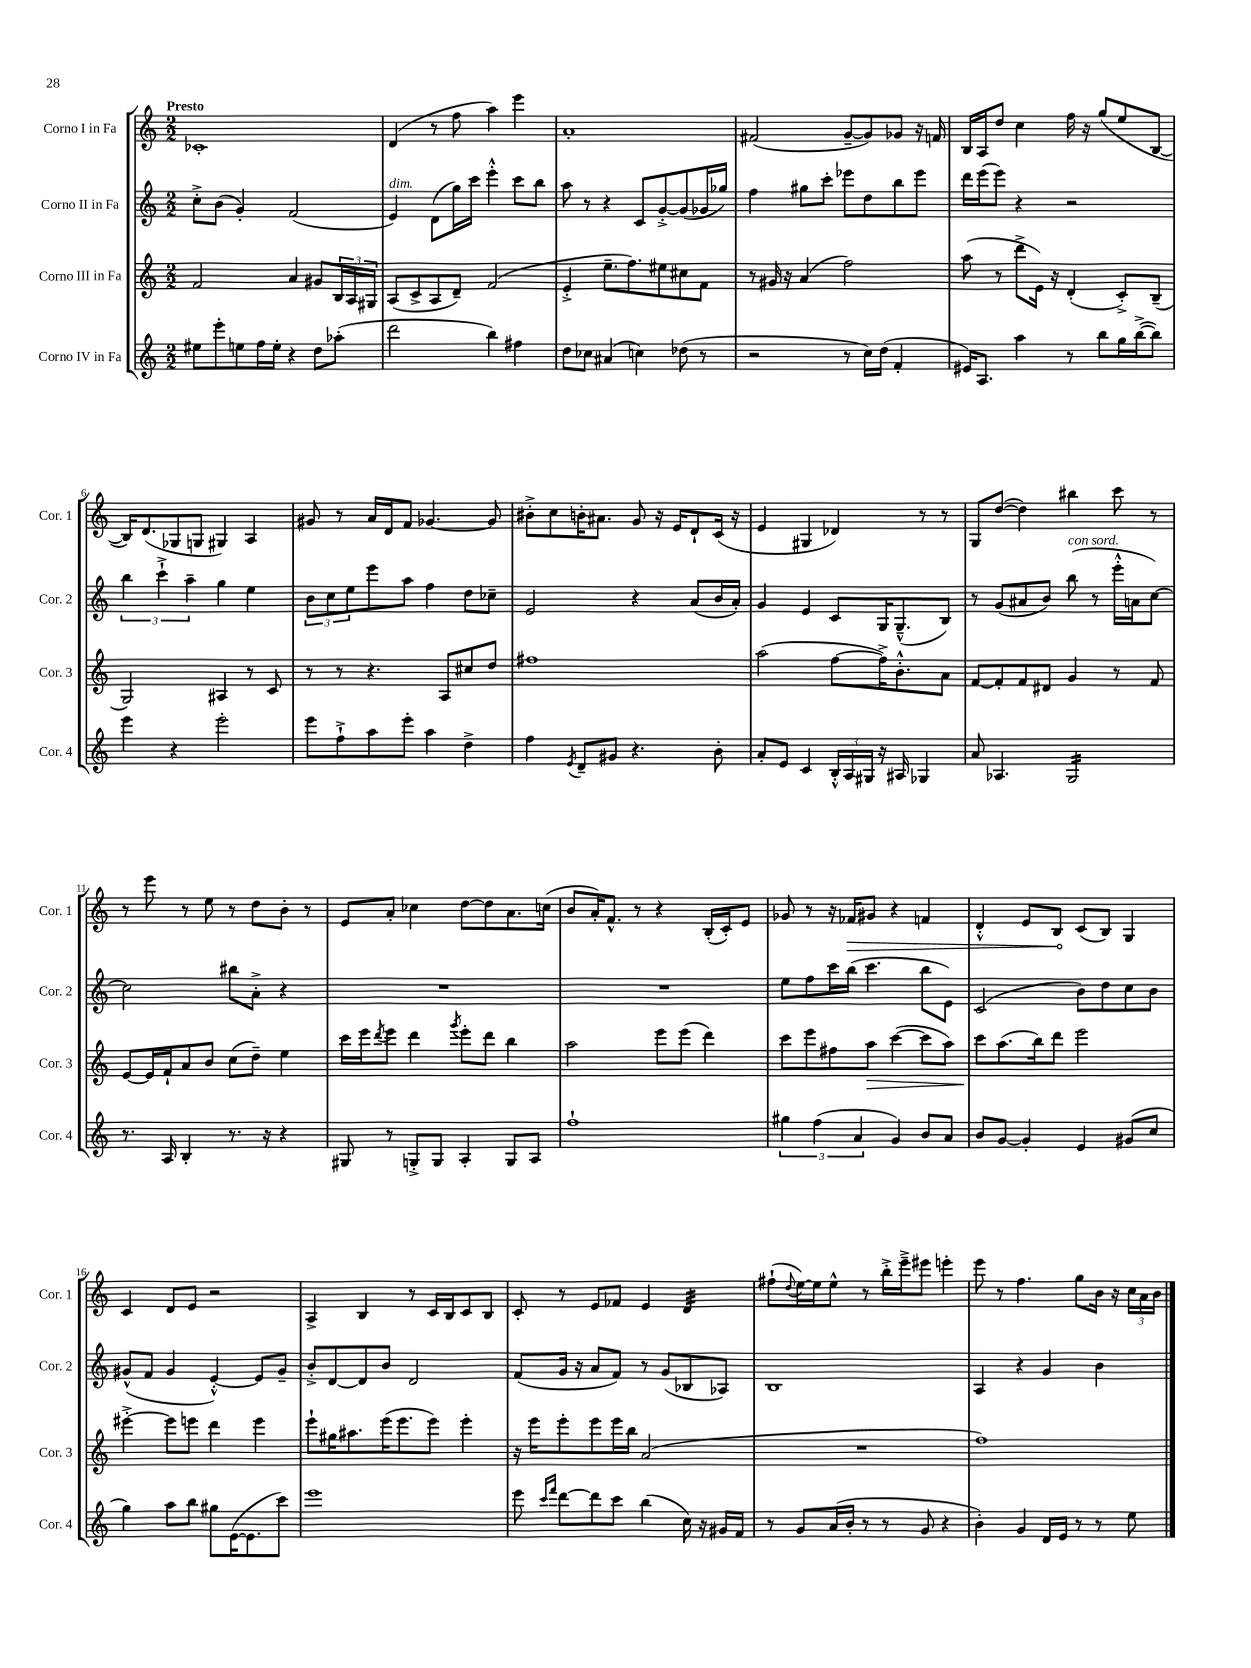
<<
\new StaffGroup <<
\new Staff = "s0" \with { instrumentName = "Corno I in Fa" shortInstrumentName = "Cor. 1" } {
    \clef treble \key c \major \numericTimeSignature \time 2/2 \tempo "Presto"
    ces'1-. |
    d'4( r8 f''8 a''4) e'''4 |
    a'1-. |
    fis'2( g'8~-- g'8) ges'8 r16 f'16 |
    b16 a16 d''8 c''4 f''16 r16 g''8( e''8 b8~ |
    b16) d'8.( ges8 g8 gis4) a4 |
    gis'8 r8 a'16 d'16 f'8 ges'4.~ ges'8 |
    bis'8-.-> c''8 b'16-. ais'8. g'8 r16 e'16 d'8-! c'16( r16 |
    e'4 gis4 des'4) r8 r8 |
    g8 d''8~( d''4) bis''4 c'''8 r8 |
    r8 e'''8 r8 e''8 r8 d''8 b'8-. r8 |
    e'8 a'8-. ces''4 d''8~ d''8 a'8. c''16( |
    b'8 a'16-.) f'8.-^ r8 r4 b16-.( c'16-.) e'8 |
    ges'8 r8 r16 \once \override Hairpin.circled-tip = ##t fes'16\> gis'8 r4 f'4 |
    d'4-.-^ e'8 b8\! c'8( b8) g4 |
    c'4 d'8 e'8 r2 |
    a4-> b4 r8 c'16 b16 c'8 b8 |
    c'8-. r8 e'8 fes'8 e'4 d'4:32 |
    fis''8-!( \appoggiatura { d''8 } e''16~) e''16 e''8-^ r8 b''16-.-> e'''16---> eis'''8 e'''4-. |
    e'''8 r8 f''4. g''8 b'16 r16 \tuplet 3/2 { c''16 a'16 b'16 } \bar "|." |
}
\new Staff = "s1" \with { instrumentName = "Corno II in Fa" shortInstrumentName = "Cor. 2" } {
    \clef treble \key c \major \numericTimeSignature \time 2/2
    c''8-.-> b'8( g'4-.) f'2( |
    e'4^\markup { \italic "dim." }) d'8( g''16) c'''16 e'''4-.-^ c'''8 b''8 |
    a''8 r8 r4 c'8 g'8~-.-> g'8( ges'16 ges''16) |
    f''4 gis''8 c'''8-. ees'''8 d''8 b''8 ees'''8 |
    d'''16 e'''16( e'''8) r4 r2 |
    \tuplet 3/2 { b''4 c'''4-!-> a''4-- } g''4 e''4 |
    \tuplet 3/2 { b'8 c''8 e''8 } e'''8 a''8 f''4 d''8 ces''8-- |
    e'2 r4 a'8( b'16 a'16-.) |
    g'4 e'4 c'8 g16 g8.---^( b8) |
    r8 g'8( ais'8 b'8) b''8^\markup { \italic "con sord." }( r8 e'''16-.-^ a'16 c''8~) |
    c''2 bis''8 a'8-.-> r4 |
    R1 |
    R1 |
    e''8 f''8 c'''16 b''16( c'''4. b''8 e'8) |
    c'2( b'8) d''8 c''8 b'8 |
    gis'8-^( f'8 gis'4 e'4~-.-^) e'8 gis'8-- |
    b'8-.-> d'8~ d'8 b'8 d'2 |
    f'8( g'16 r16 a'8 f'8) r8 g'8( bes8 aes8) |
    b1 |
    a4 r4 g'4 b'4 \bar "|." |
}
\new Staff = "s2" \with { instrumentName = "Corno III in Fa" shortInstrumentName = "Cor. 3" } {
    \clef treble \key c \major \numericTimeSignature \time 2/2
    f'2 a'4 gis'8 \tuplet 3/2 { b16 a16 gis16 } |
    a8( c'8-> a8 d'8--) f'2( |
    e'4-.-> e''8.-- f''8.) eis''8 cis''8 f'8 |
    r8 gis'16 r16 a'4( f''2) |
    a''8( r8 d'''8-> e'16) r16 d'4-.( c'8-.->) b8--( |
    g2) ais4 r8 c'8 |
    r8 r8 r4. a8 cis''8 d''8 |
    fis''1 |
    a''2( f''8~ f''16->) b'8.-.-^ a'8 |
    f'8~ f'8-. f'8 dis'8 g'4 r8 f'8 |
    e'8~ e'16 f'16-! a'8 b'8 c''8( d''8--) e''4 |
    c'''16 e'''16 \acciaccatura { d'''8 } e'''8 d'''4 \acciaccatura { g'''8 } e'''8-. d'''8 b''4 |
    a''2 e'''8 e'''8( d'''4) |
    c'''8 e'''8 fis''8 a''8\> c'''4~( c'''8 a''8) |
    c'''8\! a''8.( b''16) d'''8 e'''2 |
    eis'''4~-.-> eis'''8 e'''8 d'''4 e'''4 |
    e'''8-! gis''16 ais''8. e'''16( e'''8. e'''8) e'''4-. |
    r16 e'''16 e'''8-. e'''8 e'''16 b''16 a'2( |
    R1 |
    f''1) \bar "|." |
}
\new Staff = "s3" \with { instrumentName = "Corno IV in Fa" shortInstrumentName = "Cor. 4" } {
    \clef treble \key c \major \numericTimeSignature \time 2/2
    eis''8 e'''8-. e''8 f''16 e''16-. r4 d''8 aes''8-.( |
    d'''2 b''4) fis''4 |
    d''8 ces''8 ais'4( c''4) des''8( r8 |
    r2 r8 c''16) d''16( f'4-. |
    eis'16) a8. a''4 r8 b''8 g''16 b''16~->( b''8) |
    e'''4 r4 e'''2-. |
    e'''8 f''8-!-> a''8 e'''8-. a''4 d''4-> |
    f''4 \acciaccatura { e'8 } d'8-- gis'8 r4. b'8-. |
    a'8-. e'8 c'4 \tuplet 3/2 { b16-.-^ a16 gis16 } r16 ais16 ges4 |
    a'8 aes4. g2:16 |
    r8. a16 b4-. r8. r16 r4 |
    gis8 r8 g8-.-> g8 a4-. g8 a8 |
    f''1-! |
    \tuplet 3/2 { gis''4 f''4( a'4 } g'4) b'8 a'8 |
    b'8 g'8~ g'4-. e'4 gis'8( c''8 |
    g''4) a''8 b''8 gis''8 e'16~( e'8. c'''8) |
    e'''1 |
    e'''8 \grace { c'''16 f'''16 } d'''8~ d'''8 c'''8 b''4( c''16) r16 gis'16 f'16 |
    r8 g'8 a'16( b'16-. r8 r8 g'8 r4 |
    b'4-.) g'4 d'16 e'16 r8 r8 e''8 \bar "|." |
}
>>
>>
